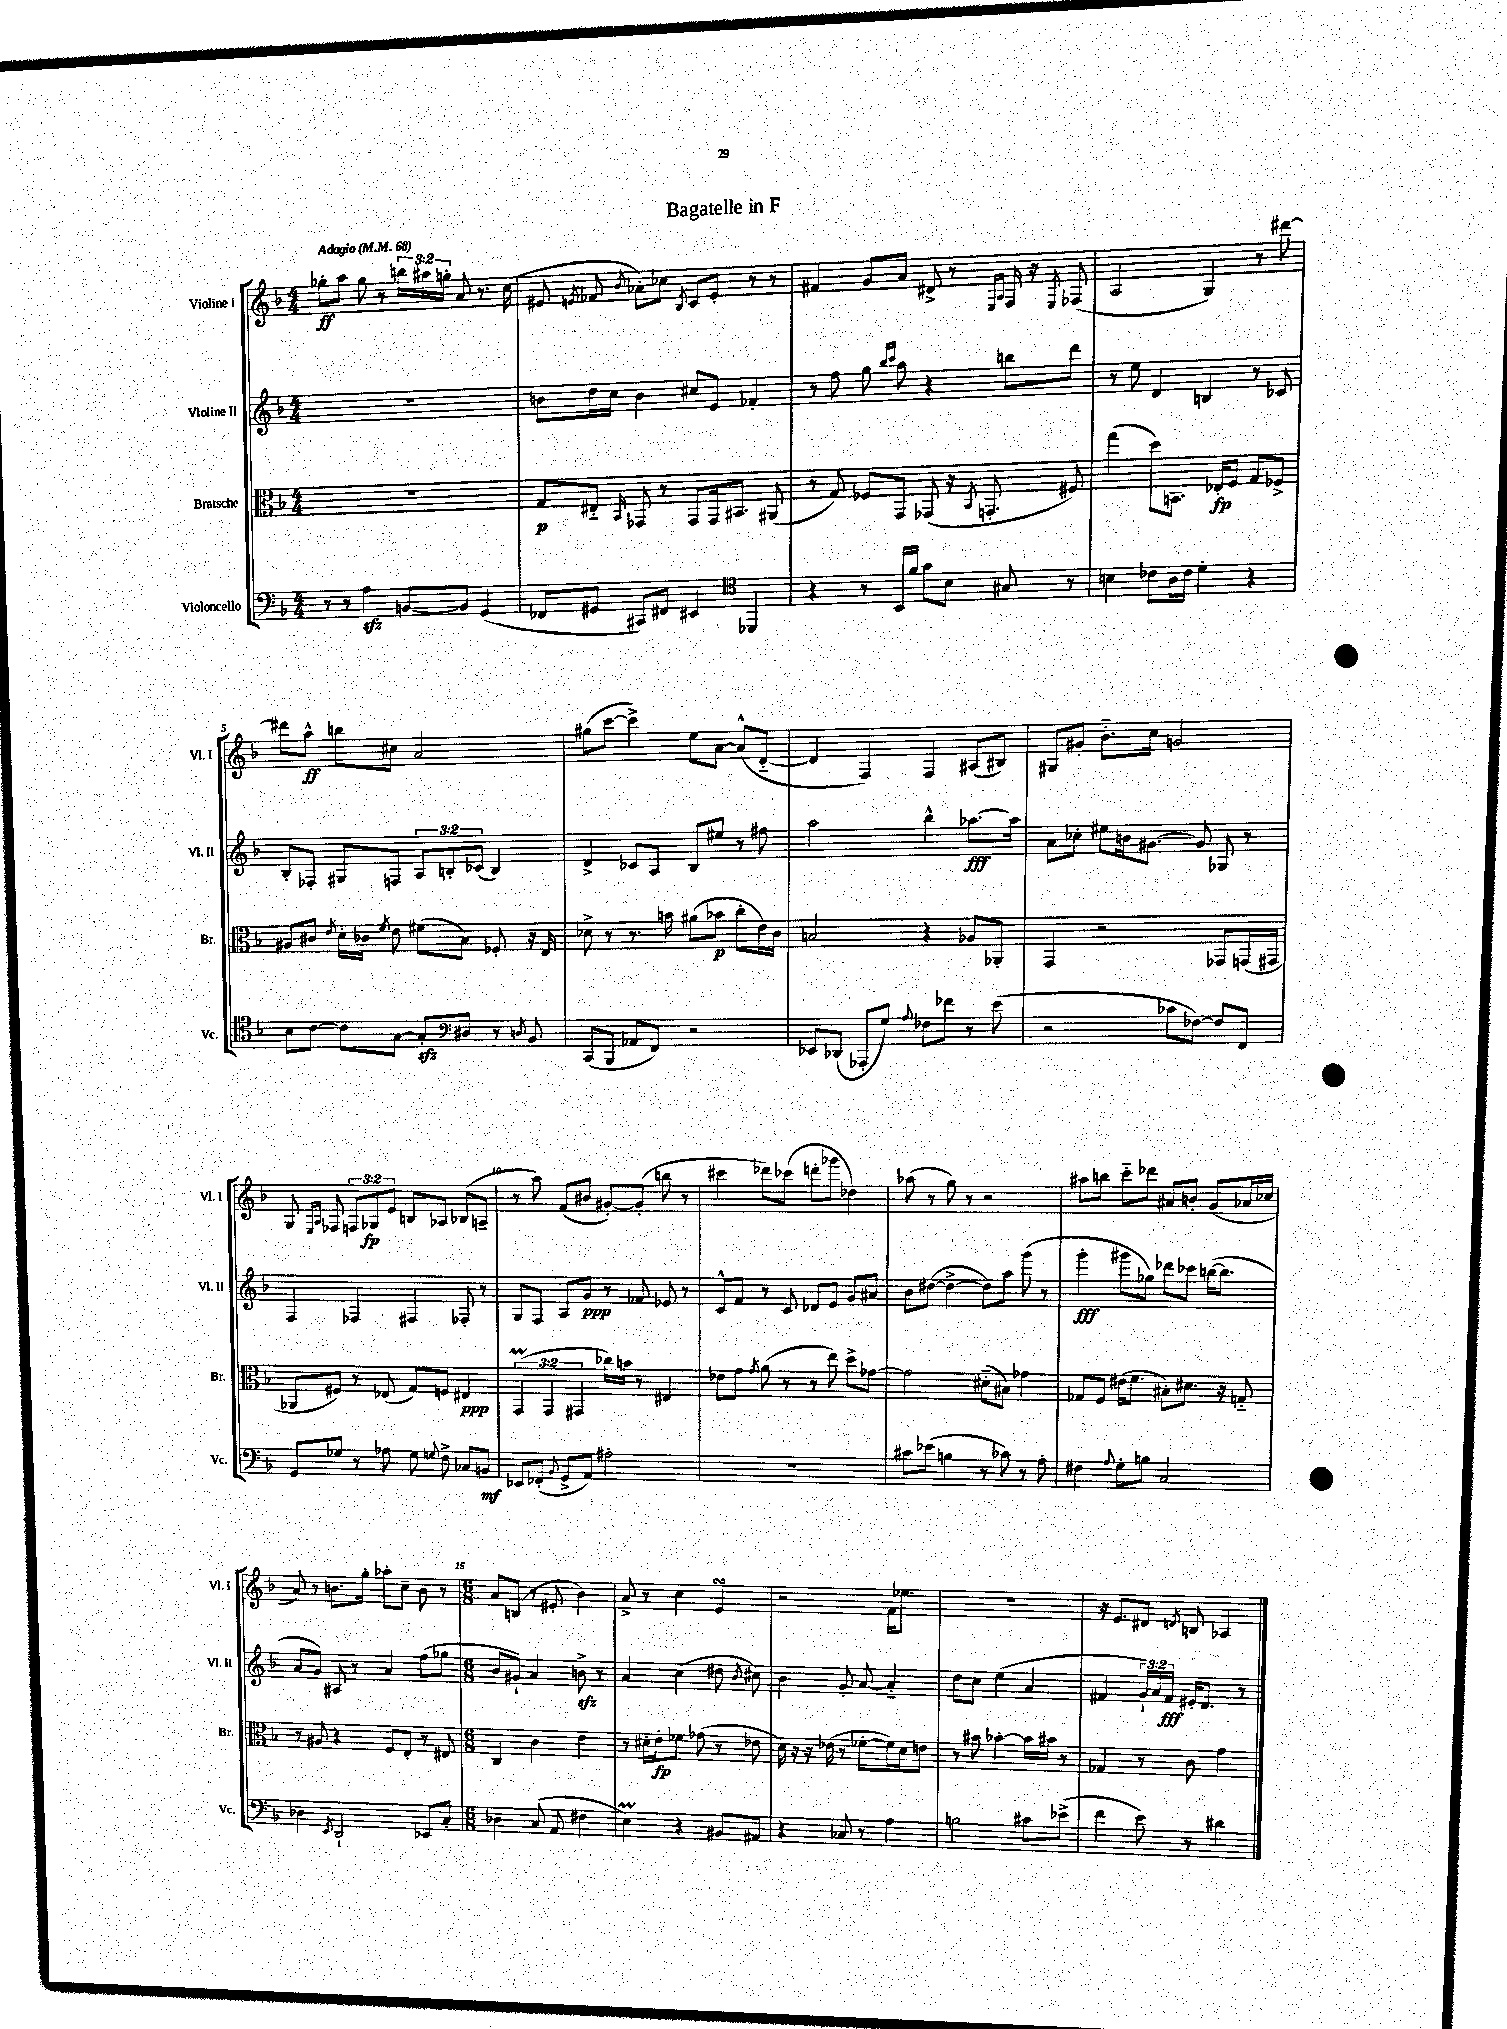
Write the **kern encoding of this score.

**kern	**kern	**kern	**kern
*staff4	*staff3	*staff2	*staff1
*clefF4	*clefC3	*clefG2	*clefG2
*k[b-]	*k[b-]	*k[b-]	*k[b-]
*M4/4	*M4/4	*M4/4	*M4/4
*MM68	*MM68	*MM68	*MM68
8r	1r	1r	8gg-'\L
8r	.	.	8aa\J
4A\	.	.	8gg-\
.	.	.	8r
[8BB/L	.	.	24bb\LL
.	.	.	24aa#\
.	.	.	24gg'\JJ
8BB/]J	.	.	8a/
(4GG/	.	.	8.r
.	.	.	(16cc\
=	=	=	=
8FF-/L	8G/L	8b\L	8e#/
.	.	.	8qe/
8GG#/J	8E#'~/J	16dd\L	8f-/
.	.	16cc\JJ	.
.	16qqBB-/	.	8qb-/
8CC#/L)	8GG-/	4b\	8a-'\L)
8FF#/J	8r	.	8cc-\J
.	.	.	8qB-/
4EE#/	8GG-/L	8cc#/L	8c/L
.	16GG-/k	8e/J	8e'/J
.	8.BB#/J	.	.
4DD-/	.	4f-'/	8r
.	(8AA#/	.	8r
=	=	=	=
*clefC4	*	*	*
4r	8r	8r	4f#/
.	8G/)	8ff\	.
8r	8F-/L	8gg\	8g/L
.	.	16qqbb-/LL	.
.	.	16qqccc/JJ	.
16BB-/LL	8GG/J	8aa\	8a/J
16f/JJ	.	.	.
8g\L	(8GG-/	4r	8d#^/
8B-\J	16r	.	8r
.	8qBB-/	.	.
.	8.GG'/	.	.
.	.	.	16qqE/LL
.	.	.	16qqA/JJ
8G#/	.	8bb\L	16F/
.	.	.	16r
.	.	.	8qE/
8r	8F#/)	8ddd\J	(8F-/
=	=	=	=
4B\	(4gg\	8r	2A/
.	.	8ee\	.
8c-\L	8dd\L)	4d/	.
16A\L	8.BB\J	.	.
16c-\JJ	.	.	.
4d'\	.	4B/	4G/)
.	16E-'/LK	.	.
.	8F/J	.	.
4r	8G/L	8r	8r
.	8F-^/J	8c-/	[8ddd#\
=	=	=	=
8B-\L	8A#/L	8B-'/L	8ddd#\]L
[8c\J	8c#/J	8F-'/J	8aa^^\J
.	8qe/	.	.
8c\]L	16d'\LL	8G#/L	8bb\L
.	16c-\JJ	.	.
.	8qf/	.	.
[8G\J	8e\	8F/J	8cc#\J
8G'/]L	(8f#\L	12A/L	2a/
.	.	12B'/	.
8D#/J	8B-\J)	.	.
.	.	(12c-/J	.
8r	8F-'/	4B/)	.
8qD/	.	.	.
8BB-/	16r	.	.
.	16E/	.	.
=	=	=	=
*clefF4	*	*	*
(8CC/L	8d-^\	4d^/	(8gg#\L
8BBB-/J	8r	.	[8ccc\J
8AA-/L	8.r	8c-/L	4ccc^\])
8FF/J)	.	8A/J	.
.	16b\	.	.
2r	(8a#\L	8B-/L	8ee\L
.	8b-\J	8ee#/J	[8a\J
.	8cc'\L	8r	(8a^^/]L
.	16e\L)	8ff#\	[8d'~/J
.	16c\JJ	.	.
=	=	=	=
8EE-/L	2B/	2aa\	4d/]
(8DD-/J	.	.	.
8AAA-'/L	.	.	4F/)
8G/J)	.	.	.
8qqA/	.	.	.
8F-\L	4r	4bb-^^\	4F/
8f-\J	.	.	.
8r	8A-/L	[8.aa-\L	(8A#/L
(8e\	8AA-'/J	.	8B#/J)
.	.	16aa-\]Jk	.
=	=	=	=
2r	4GG/	8a\L	8G#/L
.	.	8cc-'\J	8g#'/J
.	2r	8ee#\L	8.b-'~\L
.	.	16b\k	.
.	.	[8.g#\J	16cc\Jk
8c-\L	.	.	2g/
[8F-\J)	.	8g#/]	.
8F-/]L	8GG-/L	8G-/	.
8FF/J	(16GG/L	8r	.
.	16GG#/JJ	.	.
=	=	=	=
8GG/L	8AA-/L	4F/	8G/
.	.	.	16qqE/LL
.	.	.	16qqA/JJ
8G-/J	8F#/J)	.	8F-/
8r	8r	4F-/	12F/L
.	.	.	12G-/
8A-\	(8E-/	.	.
.	.	.	12e/J
8G-\	8G/L)	4F#/	8B/L
8qqG/	.	.	.
8F^\	8F/J	.	8A-/J
8C-/L	4E#/	8F-'/	(8B-/L
8BB/J	.	8r	8A~/J
=	=	=	=
8EE-/L	(6GG/	8G/L	8r
(8FF-'/J	.	8F/J	8aa\)
.	6GG/	.	.
8qqBB-/	.	.	.
8GG^/L	.	8A/L	(8f/L
.	6GG#/	.	.
8AA/J)	.	8g/J	8b#/J
2A#'\	16cc-\LL)	8r	[8g#'/L)
.	16b\JJ	.	.
.	8r	8f-/	(8g#'/]J
.	4E#/	8e-/	8bb\
.	.	8r	8r
=	=	=	=
1r	8e-\L	8c^^/L	4ccc#\
.	8g\J	8f/J	.
.	8qg/	.	.
.	(8a\	8r	8ddd-\L)
.	8r	8c/	(8ccc-\J
.	8r	8d-/L	8ddd'\L
.	8ee\)	8e/J	8ggg-\J
.	8dd^\L	8g/L	4dd-\)
.	[8g-\J	8a#/J	.
=	=	=	=
8c#\L	2g-\]	8b-\L	(8aa-\
(8e-\J	.	([8dd#\J	8r
4B\	.	4dd#^\_	8gg\)
.	.	.	8r
8r	(8d#'~\L	8dd#\]L)	2r
8c-\)	8B#\J)	8aa\J	.
8r	4g-\	(8ggg\	.
8A'\	.	8r	.
=	=	=	=
4F#\	8G-/L	4ggg'\	8aa#\L
.	8F/J	.	8bb\J
8qqA/	.	.	.
8G'\L	(16e#\LK	8ggg#\L	8ccc'~\L
.	8.f\J	.	.
8B\J	.	8gg-\J)	8ddd-\J
2C/	8B#'\L)	8ddd-\L	8a#/L
.	8.d#\J	8ccc-\J	8b'/J
.	.	([16bb\LK	(8g/L
.	16r	8.bb\]J	.
.	8G'~/	.	16a-/L
.	.	.	16cc-/JJ
=	=	=	=
4D-\	8r	8a/L	8a/)
.	8A#/	8g/J)	8r
8qEE/	.	.	.
2DD`/	4r	8A#/	8.b\L
.	.	8r	.
.	.	.	16gg'\Jk
.	8F/L	4a/	8aa-'\L
.	8E'/J	.	8cc~\J
8EE-/L	8r	(8ff\L	8b\
8C'/J	8E#/	8gg-\J	8r
=	=	=	=
*M6/8	*M6/8	*M6/8	*M6/8
4D-\	4C/	8b-/L	8a/L
.	.	8g#`/J)	(8B/J
(8C/	4c\	4a/	8r
8AA/	.	.	8e#'/
4F#\	4e\	8b^\	4b-\)
.	.	8r	.
=	=	=	=
4E\)	8r	4a/	8a^/
.	16d#'\LL	.	8r
.	16e'\J	.	.
4r	8f-\J	(4cc\	4cc\
.	(8g-\	.	.
8BB#/L	8r	8dd#\	4e/
.	.	8qb-/	.
8AA#/J	8e-\	8cc#\)	.
=	=	=	=
4r	16d\)	4b-\	2r
.	16r	.	.
.	16r	.	.
.	(16e-\	.	.
8C-/	8r	8g'/	.
8r	[8f-'\L	[8a/	.
4A\	16f-\]L)	4a'~/]	16f\LK
.	16d\J	.	8.ee-\J
.	8e\J	.	.
=	=	=	=
2B\	8r	8dd\L	2.r
.	8b#\	8cc\J	.
.	[4b-'\	(4ee\	.
8c#\L	16b-\]LL	4a/	.
.	16b#\JJ	.	.
(8e-^\J	8r	.	.
=	=	=	=
4f\	4G-/	4f#/	16r
.	.	.	8.e/L
8e\)	8r	24g`/LL)	8d#/J
.	.	24a/	.
.	.	24f#/JJ	.
.	.	.	8qd/
8r	8c\	16e#'/LK	8B/
.	.	8.d/J	.
4d#\	4g\	.	4A-/
.	.	8r	.
==	==	==	==
*-	*-	*-	*-
